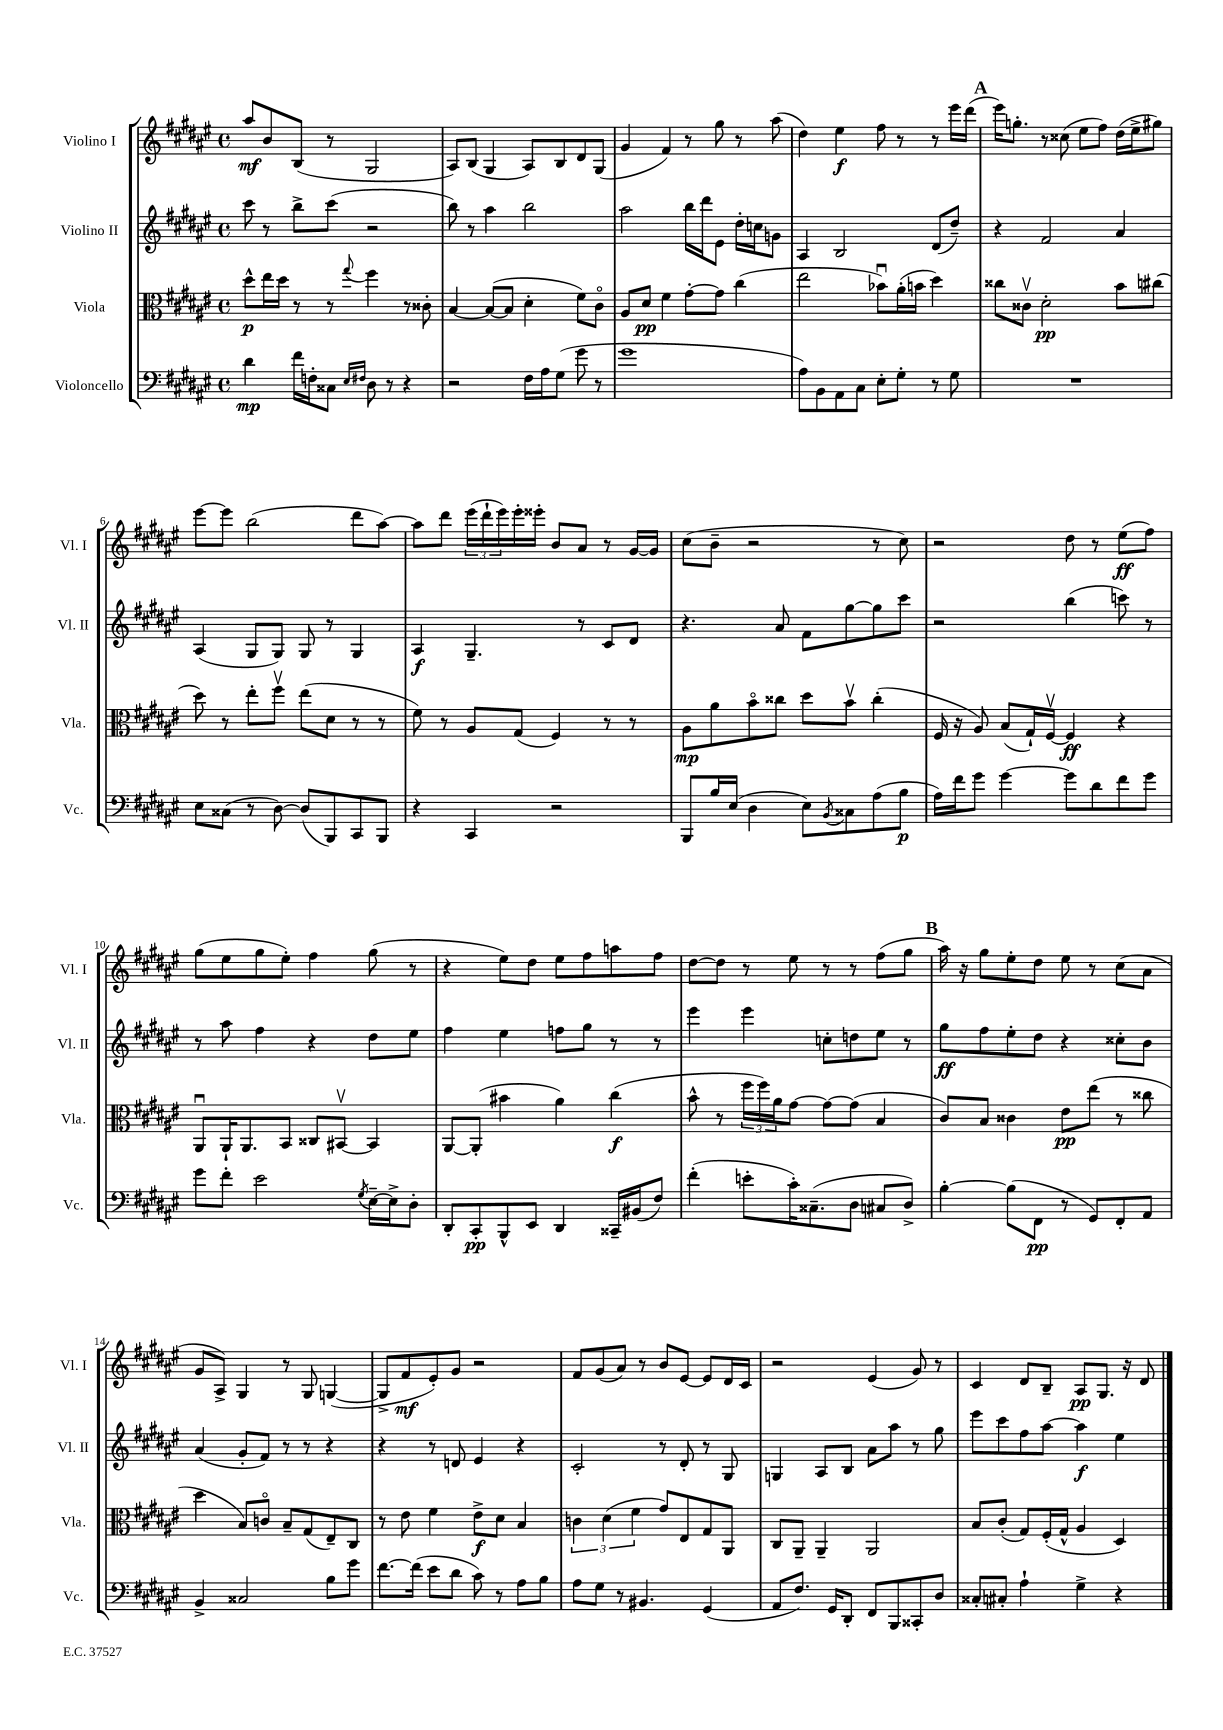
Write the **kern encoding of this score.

**kern	**kern	**kern	**kern
*staff4	*staff3	*staff2	*staff1
*clefF4	*clefC3	*clefG2	*clefG2
*k[f#c#g#d#a#e#]	*k[f#c#g#d#a#e#]	*k[f#c#g#d#a#e#]	*k[f#c#g#d#a#e#]
*M4/4	*M4/4	*M4/4	*M4/4
*met(c)	*met(c)	*met(c)	*met(c)
4d#	8dd#^^	8ccc#	8aa#
.	16ee#	8r	8b
.	16dd#	.	.
16f#	8r	8bb^	(8B
16F'	.	.	.
8C##	8r	(8ccc#	8r
16qqE#	.	.	.
16qqF#	8qqgg#	.	.
8D#	4ff#	2r	2G#
8r	.	.	.
4r	8r	.	.
.	8c##'	.	.
=	=	=	=
2r	[4B	8bb)	8A#)
.	.	8r	(8B
.	(8B_	4aa#	4G#
.	8B]	.	.
16F#	4d#'	2bb	8A#)
16A#	.	.	.
(8G#	.	.	8B
8g#	8f#)	.	8d#
8r	8c#o	.	(8G#
=	=	=	=
1g#	8A#	2aa#	4g#
.	8d#	.	.
.	4f#	.	4f#)
.	[8g#'	16bb	8r
.	.	16ddd#	.
.	8g#]	8e#	8gg#
.	(4cc#	16dd#'	8r
.	.	16cc	.
.	.	8g	(8aa#
=	=	=	=
8A#)	2ee#	4A#	4dd#)
8BB	.	.	.
8AA#	.	2B	4ee#
8C#	.	.	.
8E#'	8b-u)	.	8ff#
8G#'	(16a#'	.	8r
.	16b	.	.
8r	4dd#)	(8d#	8r
8G#	.	8dd#~)	16eee#
.	.	.	(16ddd#
=	=	=	=
1r	8cc##	4r	16eee#)
.	.	.	8.gg'
.	8c##v	.	.
.	2d#'	2f#	8r
.	.	.	(8cc##
.	.	.	8ee#
.	.	.	8ff#)
.	8b	4a#	(16dd#
.	.	.	16ee#^
.	(8cc#	.	8gg#)
=	=	=	=
8E#	8dd#)	(4A#	[8eee#
(8C##	8r	.	8eee#]
8r	8ee#'	8G#	(2bb
[8D#)	8ff#v	8G#)	.
(8D#]	(8ee#	8G#	.
8BBB)	8d#	8r	.
8CC#	8r	4G#	8ddd#
8BBB	8r	.	[8aa#)
=	=	=	=
4r	8f#)	4A#	8aa#]
.	8r	.	8ddd#
4CC#	8A#	4.G#~	(24eee#
.	.	.	24ddd#`
.	.	.	24eee#)
.	(8G#	.	16eee#'
.	.	.	16eee##'
2r	4F#)	.	8b
.	.	8r	8a#
.	8r	8c#	8r
.	8r	8d#	[16g#
.	.	.	16g#]
=	=	=	=
8BBB	8A#	4.r	(8cc#
16B	8a#	.	8b~
(16E#	.	.	.
4D#	8bo	.	2r
.	8cc##	8a#	.
8E#)	8dd#	8f#	.
8qBB	.	.	.
8C##	8bv	[8gg#	.
(8A#	(4cc##'	8gg#]	8r
8B	.	8ccc#	8cc#)
=	=	=	=
16A#)	16F#	2r	2r
16f#	16r	.	.
8g#	8A#)	.	.
[4g#	(8B	.	.
.	16G#`)	.	.
.	[16F#v	.	.
8g#]	4F#]	(4bb	8dd#
8d#	.	.	8r
8f#	4r	8ccc)	(8ee#
8g#	.	8r	8ff#)
=	=	=	=
8g#	8AA#u	8r	(8gg#
8f#'	16AA#`	8aa#	8ee#
.	8.AA#	.	.
2e#	.	4ff#	8gg#
.	8BB	.	8ee#')
.	8C##	4r	4ff#
.	[8BB#v	.	.
8qG#	.	.	.
[16E#~	4BB#]	8dd#	(8gg#
16E#^]	.	.	.
8D#'	.	8ee#	8r
=	=	=	=
8DD#'	[8AA#	4ff#	4r
8CC#'	(8AA#']	.	.
8BBB^^	4b#	4ee#	8ee#)
8EE#	.	.	8dd#
4DD#	4a#)	8ff	8ee#
.	.	8gg#	8ff#
16CC##~	(4cc#	8r	8aa
(16BB#	.	.	.
8F#)	.	8r	8ff#
=	=	=	=
(4f#'	8b^^	4eee#	[8dd#
.	8r	.	8dd#]
8e'	24ff#	4eee#	8r
.	24ff#)	.	.
.	24a#	.	.
16c#')	[8g#	.	8ee#
(8.C##~	.	.	.
.	8g#_	8cc'	8r
8D#	(8g#]	8dd	8r
8C#	4B	8ee#	(8ff#
8D#^)	.	8r	8gg#
=	=	=	=
[4B'	8c#)	8gg#	16aa#)
.	.	.	16r
.	8B	8ff#	8gg#
(8B]	4c##	8ee#'	8ee#'
8FF#	.	8dd#	8dd#
8r	8e#	4r	8ee#
8GG#)	(8ee#	.	8r
8FF#'	8r	8cc##'	(8cc#
8AA#	8cc##	8b	8a#
=	=	=	=
4BB^	4dd#	(4a#	8g#
.	.	.	8A#^)
2C##	8B)	8g#'	4G#
.	8co	8f#)	.
.	8B~	8r	8r
.	(8G#	8r	8G#
8B	8E#~)	4r	([4G
8g#	8C#	.	.
=	=	=	=
[8.f#	8r	4r	8G^]
.	8e#	.	8f#
(16f#]	.	.	.
8e#	4f#	8r	8e#')
8d#	.	8d	8g#
8c#)	8e#^	4e#	2r
8r	8d#	.	.
8A#	4B	4r	.
8B	.	.	.
=	=	=	=
8A#	6c	2c#'	8f#
8G#	.	.	(8g#
.	(6d#	.	.
8r	.	.	8a#)
.	6f#	.	.
4.BB#	.	.	8r
.	8g#)	8r	8b
.	8E#	8d#'	[8e#
(4GG#	8G#	8r	8e#]
.	8AA#	8G#	16d#
.	.	.	16c#
=	=	=	=
8AA#	8C#	4G	2r
8.F#)	8AA#~	.	.
.	4AA#~	8A#	.
16GG#	.	.	.
8DD#'	.	8B	.
8FF#	2AA#	8a#	(4e#
8BBB	.	8aa#	.
8CC##'	.	8r	8g#)
8D#	.	8gg#	8r
=	=	=	=
8C##'	8B	8eee#	4c#
8C#'	(8c#'	8ccc#	.
4A#`	8G#)	8ff#	8d#
.	(16F#'	[8aa#	8B~
.	16G#^^	.	.
4G#^	4A#	4aa#]	8A#
.	.	.	8.G#
4r	4D#)	4ee#	.
.	.	.	16r
.	.	.	8d#
==	==	==	==
*-	*-	*-	*-
